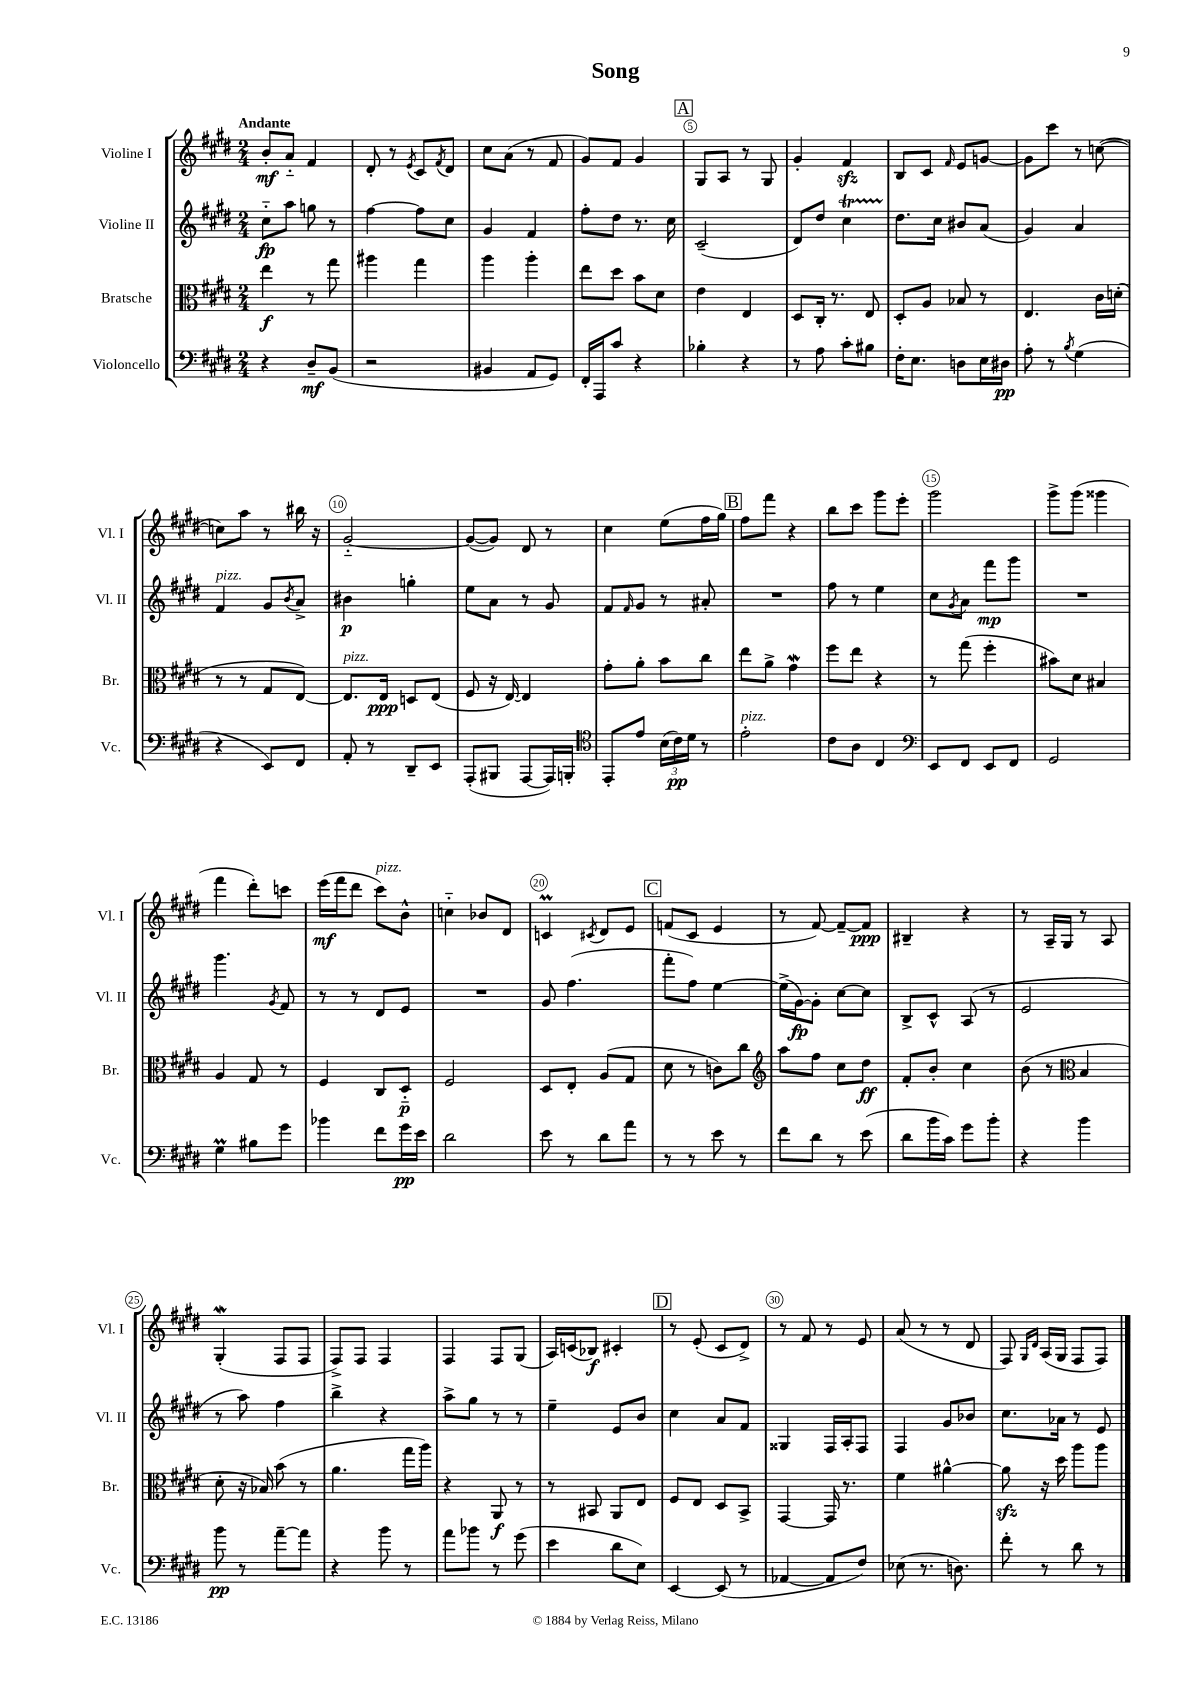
\header { title = "Song" }
<<
\new StaffGroup <<
\new Staff = "s0" \with { instrumentName = "Violine I" shortInstrumentName = "Vl. I" } {
    \clef treble \key e \major \numericTimeSignature \time 2/4 \tempo "Andante"
    b'8-.\mf a'8-_ fis'4 |
    dis'8-. r8 \acciaccatura { e'8 } cis'8 \acciaccatura { fis'8 } dis'8 |
    cis''8 a'8( r8 fis'8 |
    gis'8) fis'8 gis'4 |
    \mark \markup { \box "A" } gis8 a8 r8 gis8 |
    gis'4-. fis'4\sfz |
    b8 cis'8 \grace { fis'16 } e'8 g'8~ |
    g'8 cis'''8 r8 c''8~( |
    c''8) a''8 r8 bis''16 r16 |
    gis'2~-_ |
    gis'8~( gis'8) dis'8 r8 |
    cis''4 e''8( fis''16 gis''16) |
    \mark \markup { \box "B" } fis''8 fis'''8 r4 |
    b''8 cis'''8 gis'''8 e'''8-. |
    gis'''2 |
    gis'''8-> gis'''8( gisis'''4 |
    fis'''4 dis'''8-.) c'''8 |
    e'''16\mf( fis'''16 dis'''8 cis'''8^\markup { \italic "pizz." }) b'8-^ |
    c''4-_ bes'8 dis'8 |
    c'4\prall \acciaccatura { cis'8 } dis'8 e'8 |
    \mark \markup { \box "C" } f'8( cis'8 e'4 |
    r8 fis'8~) fis'8~-- fis'8\ppp |
    bis4-- r4 |
    r8 a16-- gis16 r8 a8 |
    gis4-.\mordent( fis8 fis8 |
    fis8->) fis8 fis4 |
    fis4 fis8 gis8( |
    a16) c'16( bes8\f) cis'4-. |
    \mark \markup { \box "D" } r8 e'8-.( cis'8 dis'8->) |
    r8 fis'8 r8 e'8 |
    a'8( r8 r8 dis'8 |
    fis8) \grace { gis16 dis'16 } a16( gis16 fis8 fis8) \bar "|." |
}
\new Staff = "s1" \with { instrumentName = "Violine II" shortInstrumentName = "Vl. II" } {
    \clef treble \key e \major \numericTimeSignature \time 2/4
    cis''8-_\fp a''8 g''8 r8 |
    fis''4~ fis''8 cis''8 |
    gis'4 fis'4 |
    fis''8-. dis''8 r8. cis''16 |
    \mark \markup { \box "A" } cis'2--( |
    dis'8) dis''8 cis''4\startTrillSpan |
    dis''8.\stopTrillSpan cis''16 bis'8 a'8( |
    gis'4) a'4 |
    fis'4^\markup { \italic "pizz." } gis'8 \acciaccatura { b'8 } a'8-> |
    bis'4\p g''4-. |
    e''8 a'8 r8 gis'8 |
    fis'8 \grace { fis'16 } gis'8 r8 ais'8-. |
    \mark \markup { \box "B" } R2 |
    fis''8 r8 e''4 |
    cis''8 \acciaccatura { gis'8 } a'8 fis'''8\mp gis'''8 |
    R2 |
    gis'''4. \acciaccatura { gis'8 } fis'8 |
    r8 r8 dis'8 e'8 |
    R2 |
    gis'8 fis''4.( |
    \mark \markup { \box "C" } fis'''8-. fis''8) e''4~ |
    e''16->( gis'16~\fp) gis'8-. cis''8~ cis''8 |
    b8-> cis'8-^ a8( r8 |
    e'2 |
    r8 a''8) fis''4 |
    b''4-> r4 |
    a''8-> gis''8 r8 r8 |
    e''4-- e'8 b'8 |
    \mark \markup { \box "D" } cis''4 a'8 fis'8 |
    gisis4 fis16 a16-. fis8 |
    fis4 gis'8 bes'8 |
    cis''8. aes'16 r8 e'8 \bar "|." |
}
\new Staff = "s2" \with { instrumentName = "Bratsche" shortInstrumentName = "Br." } {
    \clef alto \key e \major \numericTimeSignature \time 2/4
    e''4\f r8 gis''8 |
    ais''4 gis''4 |
    a''4 a''4-. |
    e''8 dis''8 b'8 dis'8 |
    \mark \markup { \box "A" } e'4 e4 |
    dis8 cis16-. r8. e8 |
    dis8-. a8 bes8 r8 |
    e4. cis'16 d'16-.( |
    r8 r8 gis8 e8~) |
    e8.^\markup { \italic "pizz." } e16\ppp d8 e8( |
    fis8 r16 e16~) e4 |
    gis'8-. a'8-. b'8 cis''8 |
    \mark \markup { \box "B" } e''8 a'8-> gis'4\mordent |
    fis''8 e''8 r4 |
    r8 gis''8( fis''4-. |
    bis'8) dis'8 bis4 |
    a4 gis8 r8 |
    fis4 cis8 dis8-_\p |
    fis2 |
    dis8 e8-. a8( gis8 |
    \mark \markup { \box "C" } dis'8 r8 c'8) cis''8 |
    \clef treble a''8 fis''8 cis''8 dis''8\ff |
    fis'8-. b'8-. cis''4 |
    b'8( r8 \clef alto b4 |
    dis'8-. r16 bes16) b'8( r8 |
    a'4. gis''16 a''16) |
    r4 a,8\f r8 |
    r8 bis,8 a,8 e8 |
    \mark \markup { \box "D" } fis8 e8 dis8 b,8-> |
    gis,4~ gis,16 r8. |
    fis'4 ais'4~-^ |
    ais'8\sfz r16 dis''16 a''8 a''8 \bar "|." |
}
\new Staff = "s3" \with { instrumentName = "Violoncello" shortInstrumentName = "Vc." } {
    \clef bass \key e \major \numericTimeSignature \time 2/4
    r4 dis8--\mf b,8( |
    r2 |
    bis,4 a,8 gis,8) |
    fis,16-. a,,16 cis'8 r4 |
    \mark \markup { \box "A" } bes4-. r4 |
    r8 a8 cis'8-. bis8 |
    fis16-. e8. d8 e16 dis16\pp |
    a8-. r8 \acciaccatura { b8 } gis4( |
    r4 e,8) fis,8 |
    a,8-. r8 dis,8-- e,8 |
    a,,8-.( bis,,8 a,,8~ a,,16) b,,16-. |
    \clef tenor e,8-. e'8 \tuplet 3/2 { b16( cis'16\pp) dis'16 } r8 |
    \mark \markup { \box "B" } e'2-.^\markup { \italic "pizz." } |
    cis'8 a8 cis4 |
    \clef bass e,8 fis,8 e,8 fis,8 |
    gis,2 |
    gis4\prall bis8 gis'8 |
    bes'4 fis'8 gis'16\pp e'16 |
    dis'2 |
    e'8 r8 dis'8 a'8 |
    \mark \markup { \box "C" } r8 r8 e'8 r8 |
    fis'8 dis'8 r8 e'8( |
    dis'8 b'16 cis'16) gis'8 b'8-. |
    r4 b'4 |
    b'8\pp r8 a'8~-- a'8 |
    r4 b'8 r8 |
    a'8 bes'8 r8 gis'8( |
    e'4 dis'8 e8) |
    \mark \markup { \box "D" } e,4~ e,8( r8 |
    aes,4~ aes,8 fis8) |
    ees8( r8. d8.) |
    fis'8-. r8 dis'8 r8 \bar "|." |
}
>>
>>
\layout { \context { \Score \override BarNumber.break-visibility = ##(#f #t #t) barNumberVisibility = #(every-nth-bar-number-visible 5) \override BarNumber.stencil = #(make-stencil-circler 0.1 0.3 ly:text-interface::print) } }
